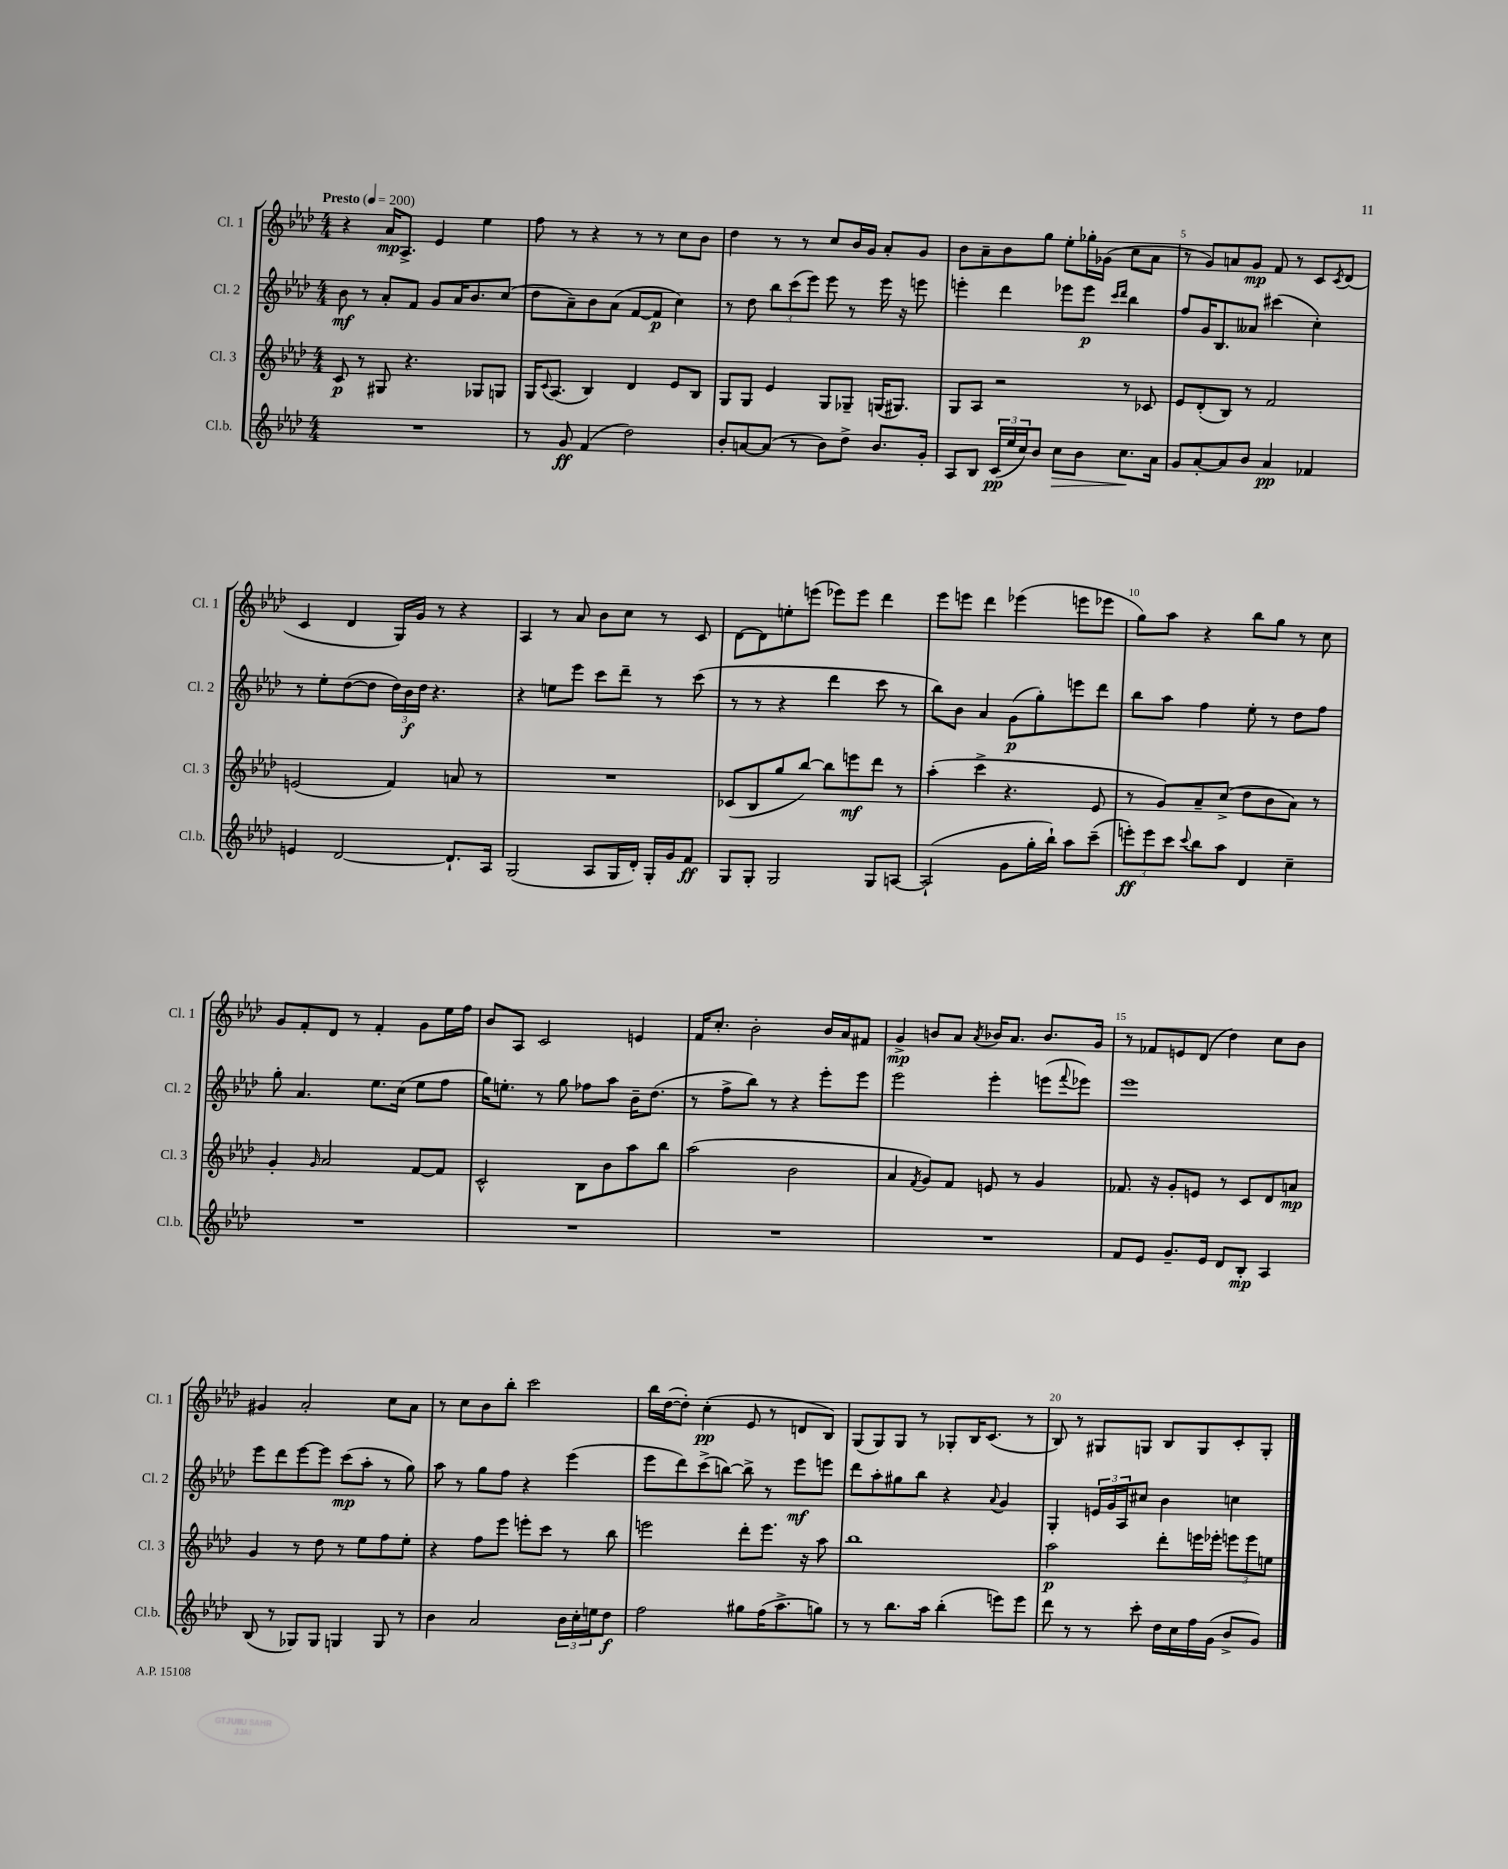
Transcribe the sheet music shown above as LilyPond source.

<<
\new StaffGroup <<
\new Staff = "s0" \with { instrumentName = "Cl. 1" shortInstrumentName = "Cl. 1" } {
    \clef treble \key aes \major \numericTimeSignature \time 4/4 \tempo "Presto" 4 = 200
    r4 aes'16\mp aes8.-> ees'4 ees''4 |
    f''8 r8 r4 r8 r8 c''8 bes'8 |
    des''4 r8 r8 c''8 bes'16 g'16 aes'8-. g'8 |
    bes'8 aes'8-- bes'8 g''8 ees''8-. ges''16-. ges'16( c''8 aes'8 |
    r8 g'8) a'8 g'8\mp f'8 r8 c'8 \acciaccatura { c'8 } des'8( |
    c'4 des'4 g16) g'16 r8 r4 |
    aes4 r8 aes'8 bes'8 c''8 r8 c'8 |
    des'8~ des'8 e''8-. e'''8( ees'''8) ees'''8 des'''4 |
    ees'''8 e'''8 des'''4 ees'''4( e'''8 ees'''8 |
    g''8) aes''8 r4 bes''8 g''8 r8 c''8 |
    g'8 f'8-. des'8 r8 f'4-. g'8 ees''16 f''16 |
    bes'8 aes8 c'2 e'4 |
    f'16 c''8.-. bes'2-. bes'16 aes'16 fis'8 |
    g'4->\mp b'8 aes'8 \acciaccatura { aes'8 } bes'16 aes'8. bes'8. g'16 |
    r8 fes'8 e'8 des'8( des''4) c''8 bes'8 |
    gis'4 aes'2-. c''8 aes'8 |
    r8 c''8 bes'8 bes''8-. c'''2 |
    bes''16 des''16~( des''8-.) c''4-.\pp( ees'8 r8 d'8 bes8) |
    g8( g8) g8 r8 ges8-. bes16 c'8.( r8 |
    bes8) r8 gis8 g8 bes8 g8 c'8-. g8-. \bar "|." |
}
\new Staff = "s1" \with { instrumentName = "Cl. 2" shortInstrumentName = "Cl. 2" } {
    \clef treble \key aes \major \numericTimeSignature \time 4/4
    bes'8\mf r8 aes'8-. f'8 g'8 aes'16 bes'8. c''8( |
    des''8 aes'8--) bes'8 aes'8( f'8~ f'8\p c''4) |
    r8 des''8 \tuplet 3/2 { bes''8 c'''8( ees'''8) } ees'''8 r8 ees'''16 r16 e'''8 |
    e'''4-. des'''4 ees'''8 ees'''8\p \grace { c'''16 des'''16 } bes''4 |
    f''8 g'16 bes8. aeses'8 cis'''4( c''4-.) |
    r8 ees''8-. des''8~( des''8 \tuplet 3/2 { des''16) bes'16\f des''16 } r4. |
    r4 e''8 ees'''8 c'''8 des'''8-- r8 c'''8( |
    r8 r8 r4 des'''4 c'''8 r8 |
    bes''8) bes'8 aes'4 g'8\p( g''8-.) e'''8 des'''8 |
    bes''8 aes''8 f''4 ees''8-. r8 des''8 f''8 |
    g''8-. aes'4. ees''8. c''16( ees''8 f''8 |
    g''16) e''8.-. r8 g''8 fes''8 aes''8 bes'16-- des''8.( |
    r8 f''8-> bes''8) r8 r4 ees'''8-. ees'''8 |
    ees'''2 ees'''4-. e'''8( \appoggiatura { f'''8 } ees'''8) |
    ees'''1 |
    ees'''8 des'''8 ees'''8~ ees'''8 c'''8\mp( aes''8-. r8 g''8) |
    aes''8 r8 g''8 f''8 r4 ees'''4( |
    ees'''8 des'''8) c'''8->( b''8~) b''8-> r8 ees'''8\mf e'''8 |
    des'''8 aes''8-. gis''8 bes''8 r4 \appoggiatura { aes'8 } g'4 |
    g4-. \tuplet 3/2 { e'16 g'16 aes16 } cis''8 bes'4 c''4 \bar "|." |
}
\new Staff = "s2" \with { instrumentName = "Cl. 3" shortInstrumentName = "Cl. 3" } {
    \clef treble \key aes \major \numericTimeSignature \time 4/4
    c'8\p r8 gis8 r4. ges8 g8 |
    g16 \appoggiatura { c'8 } aes8.( bes4) des'4 ees'8 bes8 |
    g8 g8 ees'4 g8 ges8-- g16( gis8.) |
    g8 aes8 r2 r8 ces'8 |
    ees'8 des'8-.( bes8) r8 f'2 |
    e'2( f'4) a'8 r8 |
    R1 |
    ces'8( bes8 g''8 bes''8~) bes''8 e'''8\mf des'''8 r8 |
    aes''4-.( c'''4-> r4. ees'8 |
    r8 g'8) aes'8-- c''8->( des''8 bes'8 aes'8) r8 |
    g'4-. \grace { g'16 } aes'2 f'8~ f'8 |
    c'2-^ bes8 bes'8 aes''8 bes''8 |
    aes''2( bes'2 |
    aes'4 \acciaccatura { f'8 } g'8) f'8 e'8 r8 g'4 |
    fes'8. r16 g'8-. e'8 r8 c'8 des'8 a'8\mp |
    g'4 r8 des''8 r8 ees''8 f''8 ees''8-. |
    r4 f''8 ees'''8 e'''8-. c'''8 r8 bes''8 |
    e'''2 des'''8-. e'''8. r16 aes''8 |
    bes''1 |
    aes''2\p des'''8-. e'''16 ees'''16-. \tuplet 3/2 { e'''8 e'''8 e''8 } \bar "|." |
}
\new Staff = "s3" \with { instrumentName = "Cl.b." shortInstrumentName = "Cl.b." } {
    \clef treble \key aes \major \numericTimeSignature \time 4/4
    R1 |
    r8 g'8\ff f'4( des''2) |
    bes'8-. a'8~ a'8( r8 bes'8) des''8-> bes'8. g'16-. |
    aes8 bes8 \tuplet 3/2 { c'16\pp( ees''16 c''16) } bes'8 c''8\> bes'8 c''8.\! aes'16 |
    g'8 aes'8~-. aes'8 bes'8 aes'4\pp fes'4 |
    e'4 des'2~ des'8.-! aes16 |
    g2( aes8 g16 des'16-.) g16-. g'16 f'8\ff |
    g8 g8-. g2 g8 a8~ |
    a2-!( g'8 g''16-. bes''16-!) aes''8 c'''8--( |
    \tuplet 3/2 { e'''8-.\ff) e'''8 c'''8 } \appoggiatura { c'''8 } bes''8 aes''8 des'4 c''4-- |
    R1 |
    R1 |
    R1 |
    R1 |
    f'8 ees'8 g'8.-- ees'16 des'8 bes8-.\mp aes4 |
    bes8( r8 ges8) ges8 g4 g8 r8 |
    bes'4 aes'2 \tuplet 3/2 { bes'16 c''16-. e''16 } des''8\f |
    f''2 gis''8 f''16( aes''8.-> g''8) |
    r8 r8 bes''8. aes''16 bes''4-.( e'''8) e'''8 |
    des'''8 r8 r8 c'''8-. des''16 c''16 f''16 g'16( bes'8-> g'8) \bar "|." |
}
>>
>>
\layout { \context { \Score \override BarNumber.break-visibility = ##(#f #t #t) barNumberVisibility = #(every-nth-bar-number-visible 5) } }
